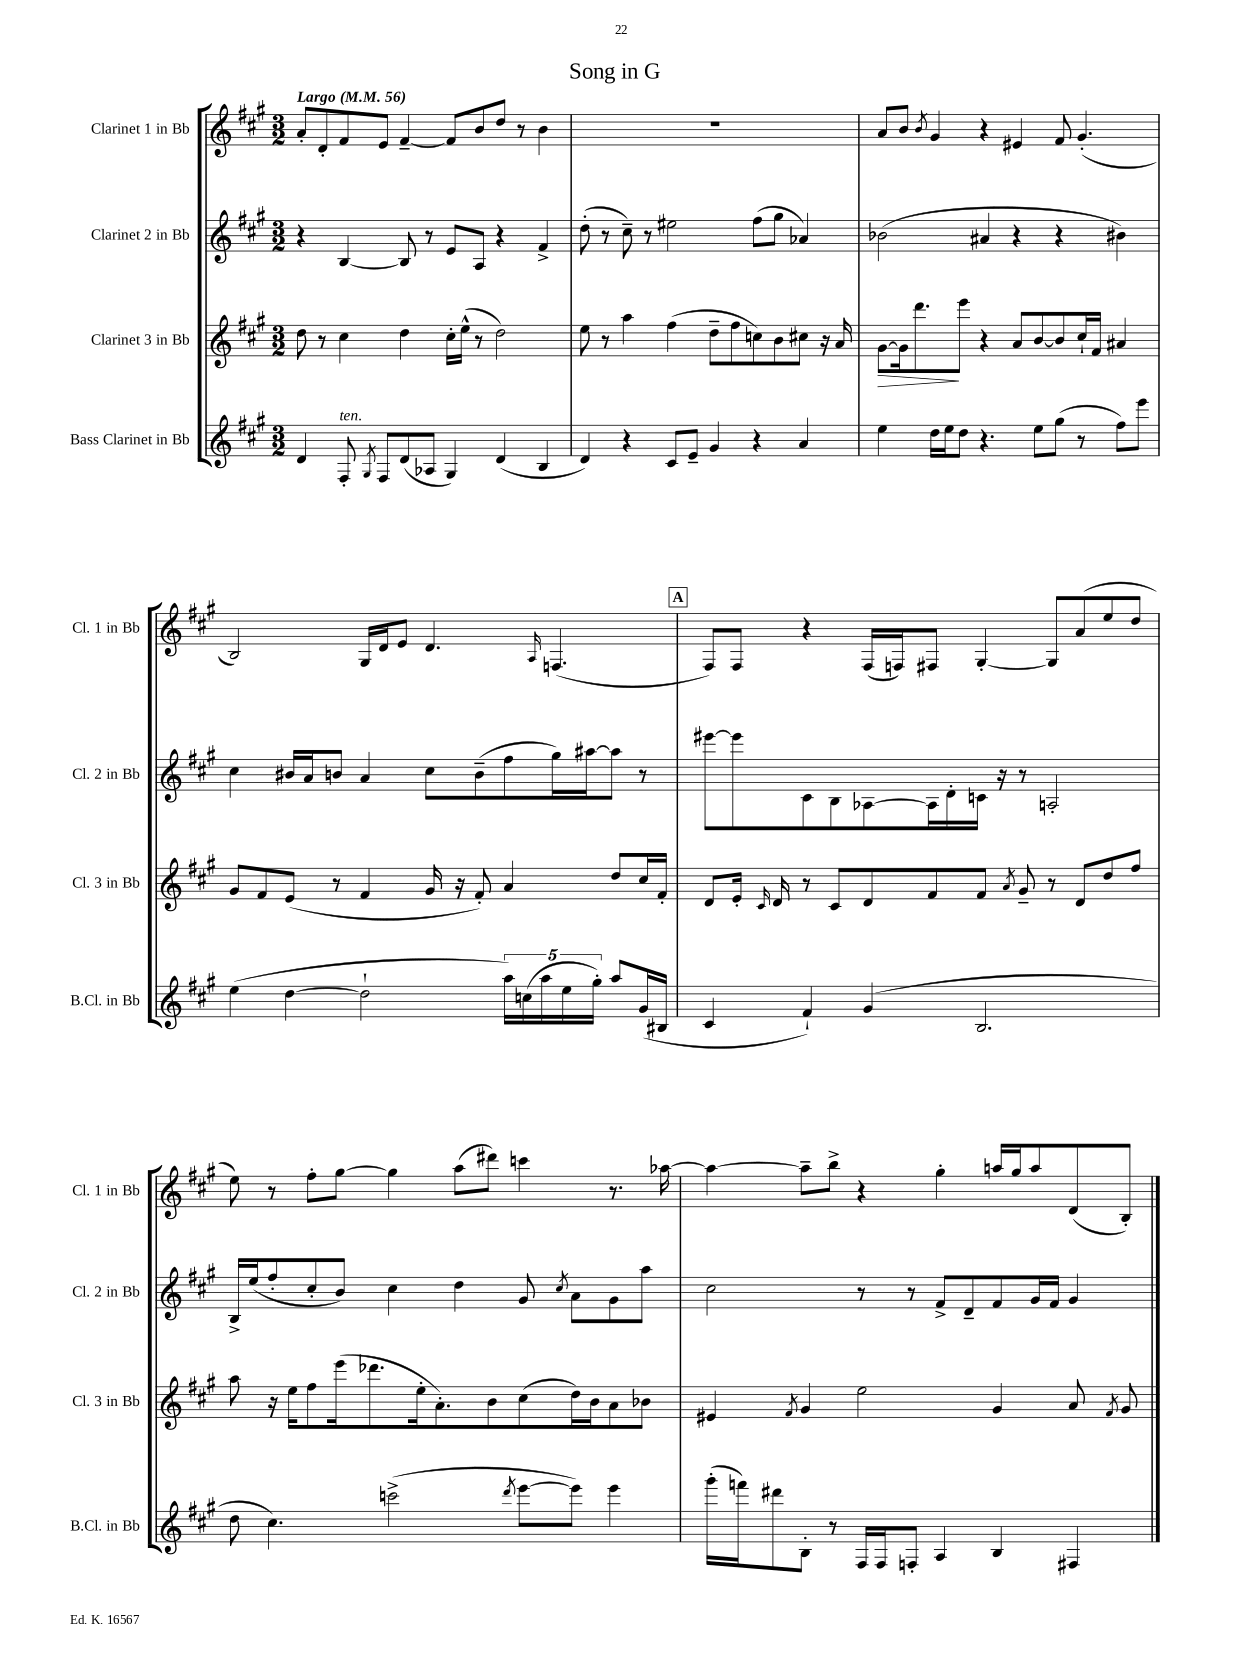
\header { title = "Song in G" }
<<
\new StaffGroup <<
\new Staff = "s0" \with { instrumentName = "Clarinet 1 in Bb" shortInstrumentName = "Cl. 1 in Bb" } {
    \clef treble \key a \major \numericTimeSignature \time 3/2 \tempo "Largo" 4 = 56
    \autoBeamOff a'8[-. d'8-. fis'8 e'8] fis'4~-- fis'8[ b'8 d''8] r8 b'4 |
    R1. |
    a'8[ b'8] \acciaccatura { b'8 } gis'4 r4 eis'4 fis'8 gis'4.-.( |
    b2) gis16[ d'16 e'8] d'4. \grace { a16 } f4.( |
    \mark \markup { \box "A" } fis8[) fis8] r4 fis16[( f16) fis8] gis4~-. gis8[ a'8( e''8 d''8] |
    e''8) r8 fis''8[-. gis''8]~ gis''4 a''8[( dis'''8]) c'''4 r8. aes''16~ |
    aes''4~ aes''8[-- b''8]-> r4 gis''4-. a''16[ gis''16 a''8 d'8( b8]-.) \bar "|." |
}
\new Staff = "s1" \with { instrumentName = "Clarinet 2 in Bb" shortInstrumentName = "Cl. 2 in Bb" } {
    \clef treble \key a \major \numericTimeSignature \time 3/2
    \autoBeamOff r4 b4~ b8 r8 e'8[ a8] r4 fis'4-> |
    d''8-.( r8 cis''8--) r8 eis''2 fis''8[( gis''8] aes'4) |
    bes'2( ais'4 r4 r4 bis'4) |
    cis''4 bis'16[ a'16 b'8] a'4 cis''8[ b'8--( fis''8 gis''16) ais''16~ ais''8] r8 |
    \mark \markup { \box "A" } eis'''8[~ eis'''8 cis'8 b8 aes8~ aes16 d'16-. c'16] r16 r8 a2-. |
    b16[-> e''16( fis''8-. cis''8-. b'8]) cis''4 d''4 gis'8 \acciaccatura { cis''8 } a'8[ gis'8 a''8] |
    cis''2 r8 r8 fis'8[-> d'8-- fis'8 gis'16 fis'16] gis'4 \bar "|." |
}
\new Staff = "s2" \with { instrumentName = "Clarinet 3 in Bb" shortInstrumentName = "Cl. 3 in Bb" } {
    \clef treble \key a \major \numericTimeSignature \time 3/2
    \autoBeamOff d''8 r8 cis''4 d''4 cis''16[-. e''16]-^( r8 d''2) |
    e''8 r8 a''4 fis''4( d''8[-- fis''8 c''8) b'8 cis''8] r16 a'16 |
    gis'8[~\> gis'16 d'''8.\! e'''8] r4 a'8[ b'8~ b'8 cis''16-! fis'16] ais'4 |
    gis'8[ fis'8 e'8]( r8 fis'4 gis'16 r16 fis'8-.) a'4 d''8[ cis''16 fis'16]-. |
    \mark \markup { \box "A" } d'8[ e'16]-. \grace { cis'16 } d'16 r8 cis'8[ d'8 fis'8 fis'8] \acciaccatura { a'8 } gis'8-- r8 d'8[ d''8 fis''8] |
    a''8 r16 e''16[ fis''8 e'''16( des'''8. e''16-. a'8.-.) b'8 cis''8( d''16) b'16 a'8 bes'8] |
    eis'4 \acciaccatura { fis'8 } gis'4 e''2 gis'4 a'8 \acciaccatura { fis'8 } gis'8 \bar "|." |
}
\new Staff = "s3" \with { instrumentName = "Bass Clarinet in Bb" shortInstrumentName = "B.Cl. in Bb" } {
    \clef treble \key a \major \numericTimeSignature \time 3/2
    \autoBeamOff d'4 fis8-.^\markup { \italic "ten." } \acciaccatura { gis8 } fis8[ d'8( aes8] gis4) d'4( b4 |
    d'4) r4 cis'8[ e'8]-- gis'4 r4 a'4 |
    e''4 d''16[ e''16 d''8] r4. e''8[ gis''8]( r8 fis''8[) e'''8] |
    e''4( d''4~ d''2-! \tuplet 5/4 { a''16[) c''16( a''16 e''16 gis''16]-.) } a''8[ gis'16( bis16] |
    \mark \markup { \box "A" } cis'4 fis'4-!) gis'4( b2. |
    d''8 cis''4.) c'''2->( \acciaccatura { d'''8 } e'''8[~ e'''8]) e'''4 |
    gis'''16[-.( f'''16) dis'''8 b8]-. r8 fis16[ fis16 f8]-. a4 b4 fis4 \bar "|." |
}
>>
>>
\layout { \context { \Score \remove "Bar_number_engraver" } }
